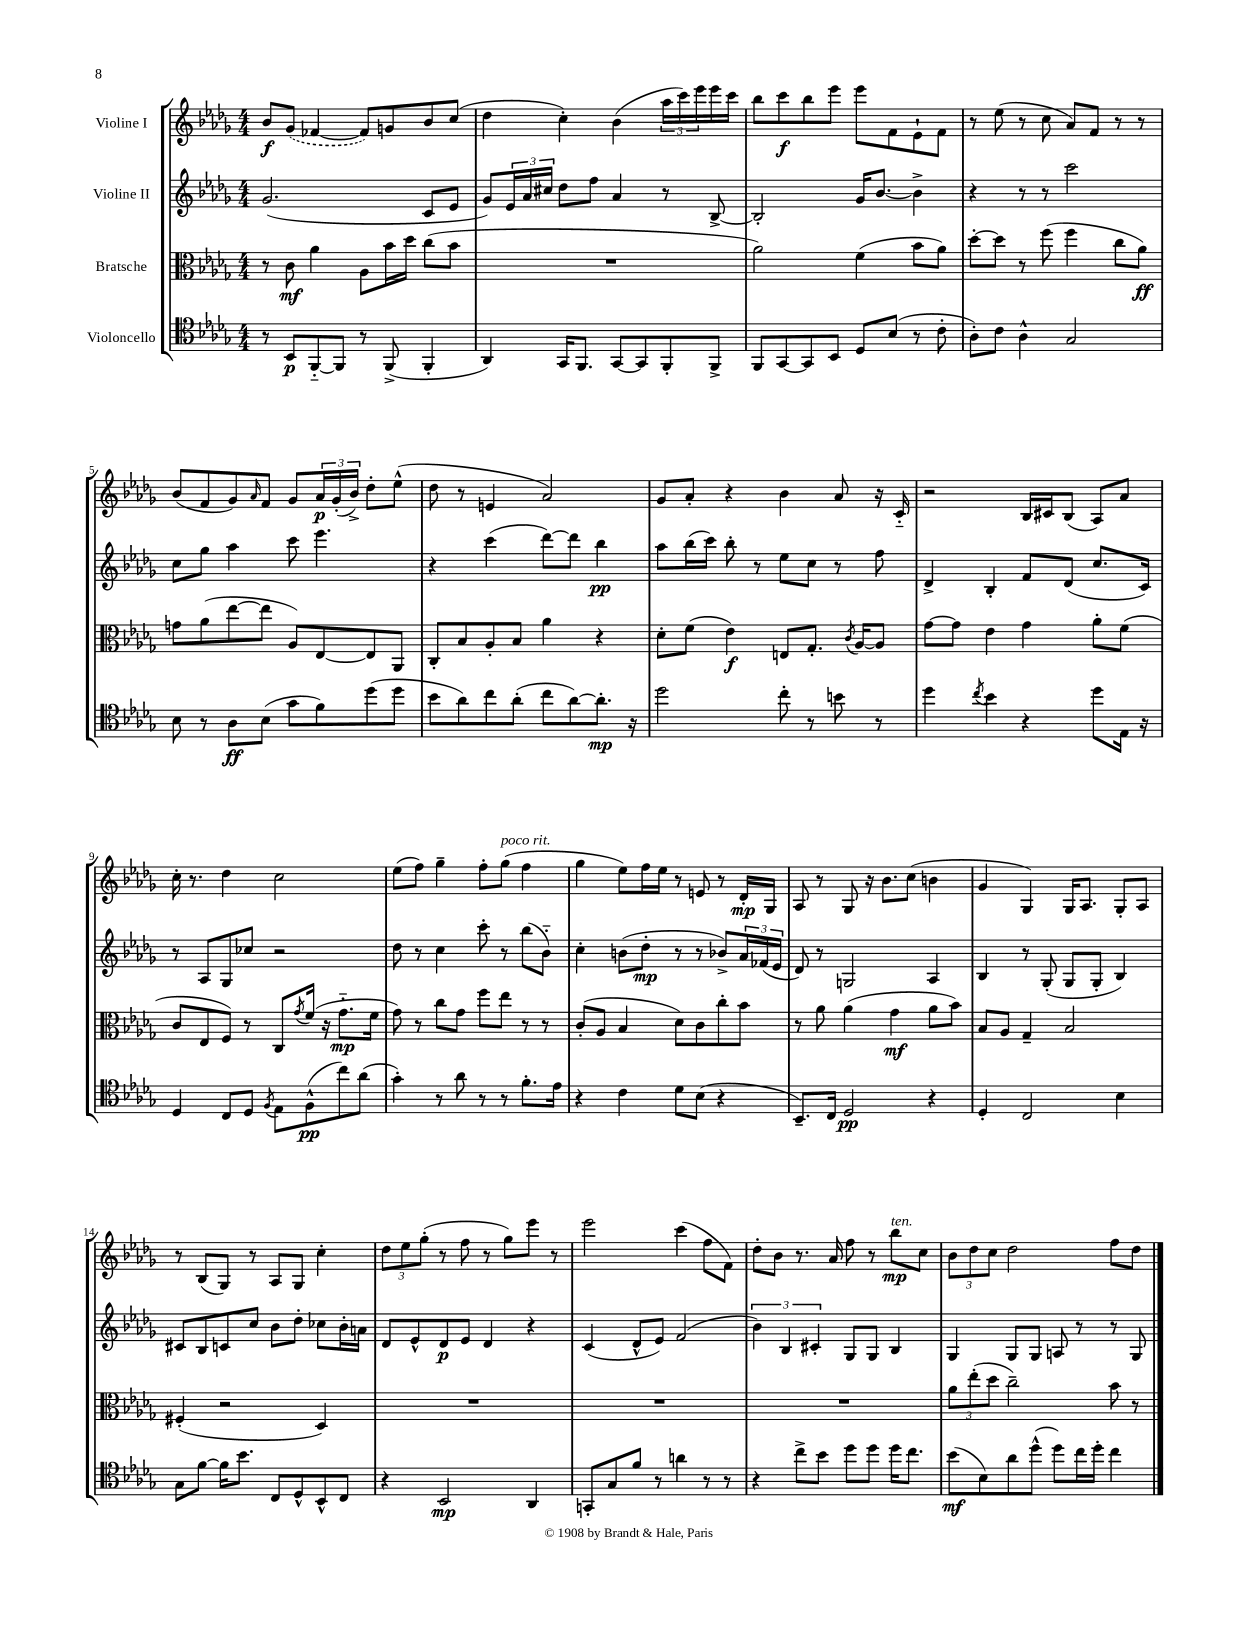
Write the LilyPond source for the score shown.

<<
\new StaffGroup <<
\new Staff = "s0" \with { instrumentName = "Violine I" } {
    \clef treble \key des \major \numericTimeSignature \time 4/4
    bes'8\f \once \slurDashed ges'8( fes'4~ fes'8) g'8 bes'8 c''8( |
    des''4 c''4-.) bes'4( \tuplet 3/2 { aes''16 c'''16) ees'''16 } ees'''16 c'''16 |
    bes''8 c'''8\f bes''8 ees'''8 ees'''8 f'8 ees'8-! f'8 |
    r8 ees''8( r8 c''8 aes'8) f'8 r8 r8 |
    bes'8( f'8 ges'8) \grace { aes'16 } f'8 ges'8 \tuplet 3/2 { aes'16\p ges'16-.( bes'16->) } des''8-. ees''8-^( |
    des''8 r8 e'4 aes'2) |
    ges'8 aes'8-. r4 bes'4 aes'8 r16 c'16-_ |
    r2 bes16 cis'16 bes8( aes8) aes'8 |
    c''16-. r8. des''4 c''2 |
    ees''8( f''8) ges''4-- f''8-. ges''8^\markup { \italic "poco rit." }( f''4 |
    ges''4 ees''8) f''16 ees''16 r8 e'8 r8 des'16-.\mp ges16 |
    aes8 r8 ges8 r16 bes'8. c''8( b'4 |
    ges'4 ges4) ges16 aes8. ges8-. aes8 |
    r8 bes8( ges8) r8 aes8 ges8 c''4-. |
    \tuplet 3/2 { des''8 ees''8 ges''8-.( } r8 f''8 r8 ges''8) ees'''8 r8 |
    ees'''2 c'''4( f''8 f'8) |
    des''8-. bes'8 r8. aes'16 f''8 r8 bes''8\mp^\markup { \italic "ten." } c''8 |
    \tuplet 3/2 { bes'8 des''8 c''8 } des''2 f''8 des''8 \bar "|." |
}
\new Staff = "s1" \with { instrumentName = "Violine II" } {
    \clef treble \key des \major \numericTimeSignature \time 4/4
    ges'2.( c'8 ees'8 |
    ges'8) \tuplet 3/2 { ees'16 aes'16 cis''16 } des''8 f''8 aes'4 r8 bes8~-> |
    bes2-. ges'16 bes'8.~ bes'4-> |
    r4 r8 r8 c'''2 |
    c''8 ges''8 aes''4 c'''8 ees'''4. |
    r4 c'''4( des'''8~) des'''8 bes''4\pp |
    aes''8 bes''16( c'''16) bes''8-. r8 ees''8 c''8 r8 f''8 |
    des'4-> bes4-. f'8 des'8( c''8. c'16) |
    r8 aes8 ges8 ces''8 r2 |
    des''8 r8 c''4 c'''8-. r8 bes''8( bes'8-_) |
    c''4-. b'8( des''8-.\mp r8 r8 bes'8->) \tuplet 3/2 { aes'16 fes'16( ees'16 } |
    des'8) r8 g2 aes4 |
    bes4 r8 ges8-.( ges8 ges8-. bes4) |
    cis'8 bes8 c'8 c''8 bes'8 des''8-. ces''8 bes'16-. a'16 |
    des'8 ees'8-^ des'8\p ees'8 des'4 r4 |
    c'4( des'8-^ ees'8) f'2( |
    \tuplet 3/2 { bes'4) bes4 cis'4-. } ges8 ges8 bes4 |
    ges4 ges8 ges8 a8 r8 r8 ges8 \bar "|." |
}
\new Staff = "s2" \with { instrumentName = "Bratsche" } {
    \clef alto \key des \major \numericTimeSignature \time 4/4
    r8 c'8\mf aes'4 aes8 bes'16 des''16 c''8( bes'8 |
    R1 |
    aes'2) f'4( bes'8 aes'8) |
    des''8~-. des''8 r8 f''8( f''4 c''8 aes'8\ff) |
    g'8 aes'8( ees''8~ ees''8 aes8) ees8~ ees8 aes,8 |
    c8-. bes8 aes8-. bes8 aes'4 r4 |
    des'8-. f'8( ees'4\f) e8 ges8.-. \acciaccatura { c'8 } aes16~ aes8 |
    ges'8~ ges'8 ees'4 ges'4 aes'8-. f'8( |
    c'8 ees8 f8) r8 c8 \acciaccatura { ges'8 } f'16( r16 ges'8.-_\mp f'16 |
    ges'8) r8 c''8 ges'8 f''8 ees''8 r8 r8 |
    c'8-.( aes8 bes4 des'8) c'8 c''8-. bes'8 |
    r8 aes'8 aes'4( ges'4\mf aes'8 bes'8) |
    bes8 aes8 ges4-- bes2 |
    fis4-.( r2 des4) |
    R1 |
    R1 |
    R1 |
    \tuplet 3/2 { aes'8 ees''8-.( des''8 } c''2--) bes'8 r8 \bar "|." |
}
\new Staff = "s3" \with { instrumentName = "Violoncello" } {
    \clef tenor \key des \major \numericTimeSignature \time 4/4
    r8 bes,8\p f,8~-_ f,8 r8 f,8->( f,4-. |
    aes,4) ges,16 f,8. ges,8~ ges,8 f,8-. f,8-> |
    f,8 ges,8~ ges,8 bes,8 des8 bes8( r8 c'8-. |
    aes8-.) c'8 aes4-^ ges2 |
    bes8 r8 aes8\ff bes8( ges'8 f'8) des''8( des''8 |
    bes'8 aes'8) c''8 aes'8-.( c''8 aes'8~) aes'8.-.\mp r16 |
    des''2 c''8-. r8 b'8 r8 |
    des''4 \acciaccatura { c''8 } bes'4 r4 des''8 ees16 r16 |
    des4 c8 des8 \acciaccatura { f8 } ees8 f8-^\pp( c''8) aes'8( |
    ges'4-.) r8 aes'8 r8 r8 f'8.-. ees'16 |
    r4 c'4 des'8 bes8( r4 |
    bes,8.--) c16 des2\pp r4 |
    des4-. c2 bes4 |
    ges8 f'8~ f'16 bes'8. c8 des8-^ bes,8-^ c8 |
    r4 bes,2\mp aes,4 |
    g,8-. ges8 f'8 r8 a'4 r8 r8 |
    r4 c''8-> bes'8 des''8 des''8 des''16 c''8. |
    bes'8\mf( bes8) aes'8 des''8-^( des''8) c''16 des''16-. c''4 \bar "|." |
}
>>
>>
